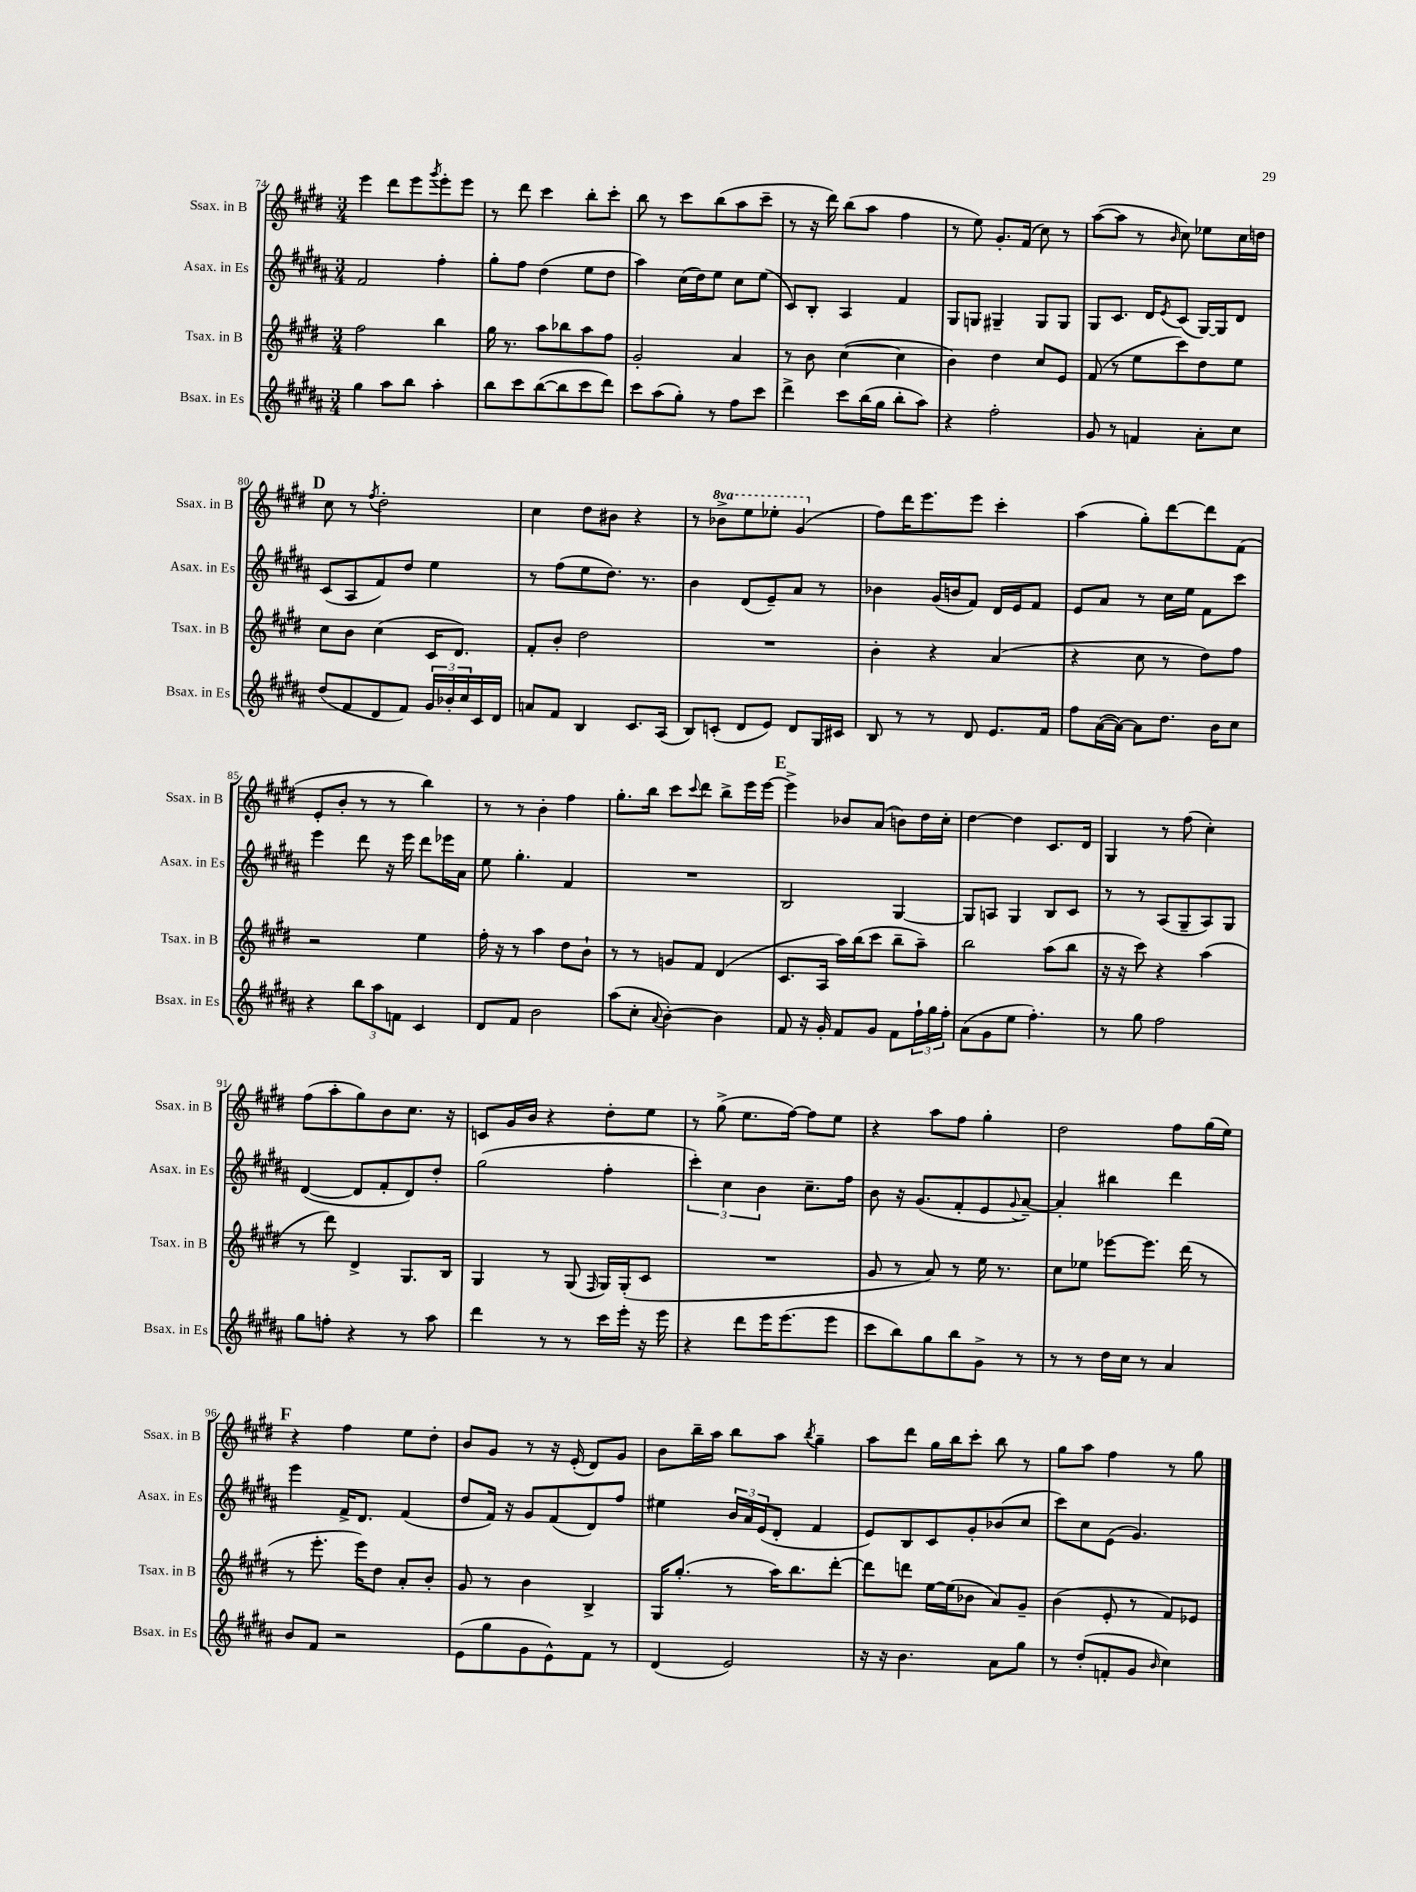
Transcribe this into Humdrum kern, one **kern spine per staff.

**kern	**kern	**kern	**kern
*part4	*part3	*part2	*part1
*staff4	*staff3	*staff2	*staff1
*I"Bsax. in Es	*I"Tsax. in B	*I"Asax. in Es	*I"Ssax. in B
*I'Bsax. in Es	*I'Tsax. in B	*I'Asax. in Es	*I'Ssax. in B
*clefG2	*clefG2	*clefG2	*clefG2
*k[f#c#g#d#a#]	*k[f#c#g#d#]	*k[f#c#g#d#a#]	*k[f#c#g#d#]
*M3/4	*M3/4	*M3/4	*M3/4
=74	=74	=74	=74
4gg#\	2ff#\	2f#/	4eee\
8aa#\L	.	.	8ddd#\L
8bb\J	.	.	8eee\
.	.	.	8qggg#/
4aa#'\	4bb\	4ff#'\	8eee'\
.	.	.	8eee\J
=75	=75	=75	=75
8bb\L	16gg#\	8gg#'\L	8r
.	8.r	.	.
8ccc#\	.	8ff#\J	8ddd#\
([8bb\	8aa\L	(4dd#\	4ccc#\
8bb\]	8bb-X\	.	.
8ccc#\	8aa\	8ee\L	8bb'\L
8ddd#\J)	8ff#\J	8dd#\J	8ccc#'\J
=76	=76	=76	=76
8ccc#\L	2g#'/	4aa#\)	8bb\
(8aa#\	.	.	8r
8gg#'\J)	.	(16cc#\LL	8ccc#\L
.	.	16dd#\J)	.
8r	.	8ee\J	(8bb\
8ff#\L	4a/	8cc#\L	8aa\
8ccc#\J	.	(8ee\J	8ccc#~\J
=77	=77	=77	=77
4ddd#^\	8r	8c#/L)	8r
.	8b\	8B'/J	16r
.	.	.	16ddd#\)
8ccc#\L	([4cc#\	4A#/	(8bb\L
(16bb\L	.	.	8aa\J
16gg#\JJ	.	.	.
8bb'\L	4cc#\]	4f#/	4ff#\
8aa#\J)	.	.	.
=78	=78	=78	=78
4r	4b\)	8G#/L	8r
.	.	8Gn/J	8ee\)
2ff#'\	4dd#\	4G#X~/	8.g#'/L
.	.	.	(16f#/Jk
.	8cc#/L	8G#/L	8cc#\)
.	8e/J	8G#/J	8r
=79	=79	=79	=79
8g#/	(8f#/	8G#/L	([8aa\L
8r	8r	8.c#/J	8aa\J]
4fn/	8ee\L	.	8r
.	.	16d#/KL	.
.	.	8qe/	16qqb/
.	8ccc#\)	(8c#/J	8cc#\)
8a#'\L	8dd#\	[16G#/LL)	8ee-X\L
.	.	16G#/J]	.
8cc#\J	8ee\J	8d#/J	16cc#\L
.	.	.	16ddn\JJ
!!LO:LB:g=z
!!LO:REH:place=s1:t=D
=80	=80	=80	=80
(8dd#/L	8cc#\L	(8c#/L	8cc#\
8f#/	8b\J	8A#/	8r
.	.	.	8qff#/
8d#/	(4cc#\	8f#/)	2dd#'\
8f#/J)	.	8dd#/J	.
24g#/LL	16c#/KL	4ee\	.
24b-X'/	.	.	.
.	8.d#/J)	.	.
24cc#/	.	.	.
16c#/	.	.	.
16d#/JJ	.	.	.
=81	=81	=81	=81
8an/L	8f#'/L	8r	4cc#\
8f#/J	8b'/J	(8ff#\L	.
4B/	2dd#\	8ee\	8dd#\L
.	.	8.dd#\J)	8b#X\J
8.c#/L	.	.	4r
.	.	8.r	.
(16A#/Jk	.	.	.
=82	=82	=82	=82
8B/L)	2.r	4b\	8r
*	*	*	*8va
(8cn'/J	.	.	8bb-X^\L
8d#/L	.	(8d#/L	8eee\
8e/J)	.	8e~/)	8eee-X'\J
8d#/L	.	8a#/J	(4gg#/
16G#/L	.	8r	.
16c#X/JJ	.	.	.
=83	=83	=83	=83
*	*	*	*X8va
8B/	4b'\	4b-X\	8ff#\L)
8r	.	.	16ddd#\K
.	.	.	8.eee\
8r	4r	(16g#/LL	.
.	.	16bn/J	.
8d#/	.	8f#/J)	8eee\J
8.e/L	(4a/	16d#/LL	4ccc#'\
.	.	16e/J	.
.	.	8f#/J	.
16f#/Jk	.	.	.
=84	=84	=84	=84
8ff#\L	4r	8e/L	(4aa\
([16a#\L	.	8a#/J	.
16a#\JJ_)	.	.	.
8a#\L]	8cc#\	8r	8gg#'\L)
8.dd#\J	8r	16cc#\LL	[8ddd#\
.	.	16ee\JJ	.
.	8dd#\L)	8f#\L	8ddd#\]
16b\KL	.	.	.
8cc#\J	8ff#\J	8ccc#\J	(8f#\J
!!LO:LB:g=z
=85	=85	=85	=85
4r	2r	4eee\	8e'/L
.	.	.	8b'/J
12bb\L	.	8ddd#\	8r
12aa#\	.	.	.
.	.	16r	8r
12fn\J	.	.	.
.	.	16eee\	.
4c#/	4ee\	8ddd#\L	4bb\)
.	.	16eee-X\L	.
.	.	16a#\JJ	.
=86	=86	=86	=86
8d#/L	16ff#'\	8ee\	8r
.	16r	.	.
8f#/J	8r	4.gg#'\	8r
2b\	4aa\	.	4b'\
.	8dd#\L	4f#/	4ff#\
.	8b`\J	.	.
=87	=87	=87	=87
(8aa#\L	8r	2.r	8.gg#'\L
8cc#'\J	8r	.	.
.	.	.	16bb\Jk
8qqa#/	.	.	.
[4b'\)	8gn/L	.	8ccc#\L
.	.	.	8qqccc#/
.	8f#/J	.	8ddd#\J
4b\]	(4d#/	.	8bb^\L
.	.	.	16eee\L
.	.	.	[16eee\JJ
!!LO:REH:place=s1:t=E
=88	=88	=88	=88
8f#/	8.c#/L	2B/	4eee^\]
16r	.	.	.
16g#'/	16A/Jk	.	.
8f#/L	16aa\LL)	.	8b-X/L
.	(16bb\J	.	.
8g#/J	8ccc#\J	.	(8a/J
8f#\L	8bb~\L	[4G#/	8bn\L)
24ff#`\L	8aa~\J)	.	16dd#\L
24gg#\	.	.	.
.	.	.	16cc#'\JJ
24ff#'\JJ	.	.	.
=89	=89	=89	=89
(8a#\L	2bb\	8G#/L]	[4dd#\
8g#\	.	8An/J	.
8ee\J	.	4G#/	4dd#\]
4.ff#'\)	.	.	.
.	(8aa\L	8B/L	8.c#/L
.	8bb\J	8c#/J	.
.	.	.	16d#/Jk
=90	=90	=90	=90
8r	16r	8r	4G#/
.	16r	.	.
8gg#\	8ccc#\)	8r	.
2ff#\	4r	(8A#/L	8r
.	.	8G#~/	(8ff#\
.	(4aa\	8A#/)	4cc#'\)
.	.	8G#/J	.
!!LO:LB:g=z
=91	=91	=91	=91
8gg#\L	8r	([4d#/	(8ff#\L
8ffn'\J	8ddd#\)	.	8aa'\
4r	4d#^/	8d#/L]	8gg#\)
.	.	8f#'/	8b\
8r	8.G#/L	8d#/)	8.cc#\J
8aa#\	.	8dd#'/J	.
.	16B/Jk	.	16r
=92	=92	=92	=92
4ddd#\	4G#/	(2gg#\	8cn/L
.	.	.	16g#/L
.	.	.	16b/JJ
8r	8r	.	4r
8r	(8G#/	.	.
.	16qqF#/	.	.
16ccc#\LL	16G#/LL)	4ff#'\	8dd#'\L
16eee'\JJ	(16G#'/J	.	.
16r	8c#/J	.	8ee\J
16eee\	.	.	.
=93	=93	=93	=93
4r	2.r	6ccc#'\)	8r
.	.	.	(8gg#^\
.	.	6cc#\	.
8ddd#\L	.	.	8.ee\L
.	.	6b\	.
16eee\K	.	.	.
(8.eee\	.	.	[16ff#\Jk)
.	.	8.cc#~\L	8ff#\L]
8eee\J	.	.	8ee\J
.	.	16ff#\Jk	.
=94	=94	=94	=94
8ccc#\L	8g#/	8b\	4r
8bb\)	8r	16r	.
.	.	(8.g#/L	.
8gg#\	8a/)	.	8aa\L
8bb\	8r	8f#'/	8ff#\J
8g#^\J	16ee\	8e/	4gg#'\
.	8.r	.	.
.	.	8qqg#/	.
8r	.	[8a#~/J)	.
=95	=95	=95	=95
8r	8cc#\L	4a#'/]	2dd#\
8r	8ee-X\J	.	.
16dd#\LL	[8eee-X\L	4bb#X\	.
16cc#\JJ	.	.	.
8r	8.eee-\J]	.	.
4a#/	.	4ddd#\	8ff#\L
.	(16ddd#\	.	.
.	8r	.	(16gg#\L
.	.	.	16ee\JJ)
!!LO:LB:g=z
!!LO:REH:place=s1:t=F
=96	=96	=96	=96
8b/L	8r	4eee\	4r
8f#/J	8.eee'\	.	.
2r	.	16f#^/KL	4ff#\
.	16eee\KL)	8.d#/J	.
.	8dd#\J	.	.
.	8a'/L	(4f#/	8ee\L
.	8b'/J	.	8dd#'\J
=97	=97	=97	=97
(8e\L	8g#/	8dd#/L	8b/L
8gg#\	8r	16f#/Jk)	8g#/J
.	.	16r	.
8g#\	4b\	8g#/L	8r
8e^^\)	.	(8f#/	16r
.	.	.	(16e'/
8f#\J	4B^/	8d#/)	8d#/L)
8r	.	8ff#/J	8g#/J
=98	=98	=98	=98
(4d#/	16G#/KL	4ee#X\	8b\L
.	(8.gg#'/J	.	.
.	.	.	16bb~\L
.	.	.	16aa\JJ
2e/)	8r	24b/LL	8bb\L
.	.	24a#/	.
.	.	(24e/J	.
.	16aa\KL)	8d#'/J	8aa\J
.	8.bb\	.	.
.	.	.	8qbb/
.	.	4f#/	4gg#~\
.	[8ddd#'\J	.	.
=99	=99	=99	=99
16r	8ddd#\L]	8e/L)	8aa\L
16r	.	.	.
4.b\	8dddn\J	8B/	8ddd#\J
.	[16ee\LL	8c#/	16gg#\LL
.	(16ee\J]	.	16bb\J
.	8b-X\J	8g#'/	8ccc#'\J
8a#\L	8a/L)	(8b-X/	8bb\
8gg#\J	8g#~/J	8cc#/J	8r
=100	=100	=100	=100
8r	(4b\	8ccc#\L)	8gg#\L
(8dd#'/L	.	8cc#\	8aa\J
8fn'/	8e'/	(8e\J	4ff#\
8g#/J	8r	4.g#/)	.
16qqb/	.	.	.
4cc#\)	8f#/L)	.	8r
.	8e-X/J	.	8gg#\
==	==	==	==
*-	*-	*-	*-
